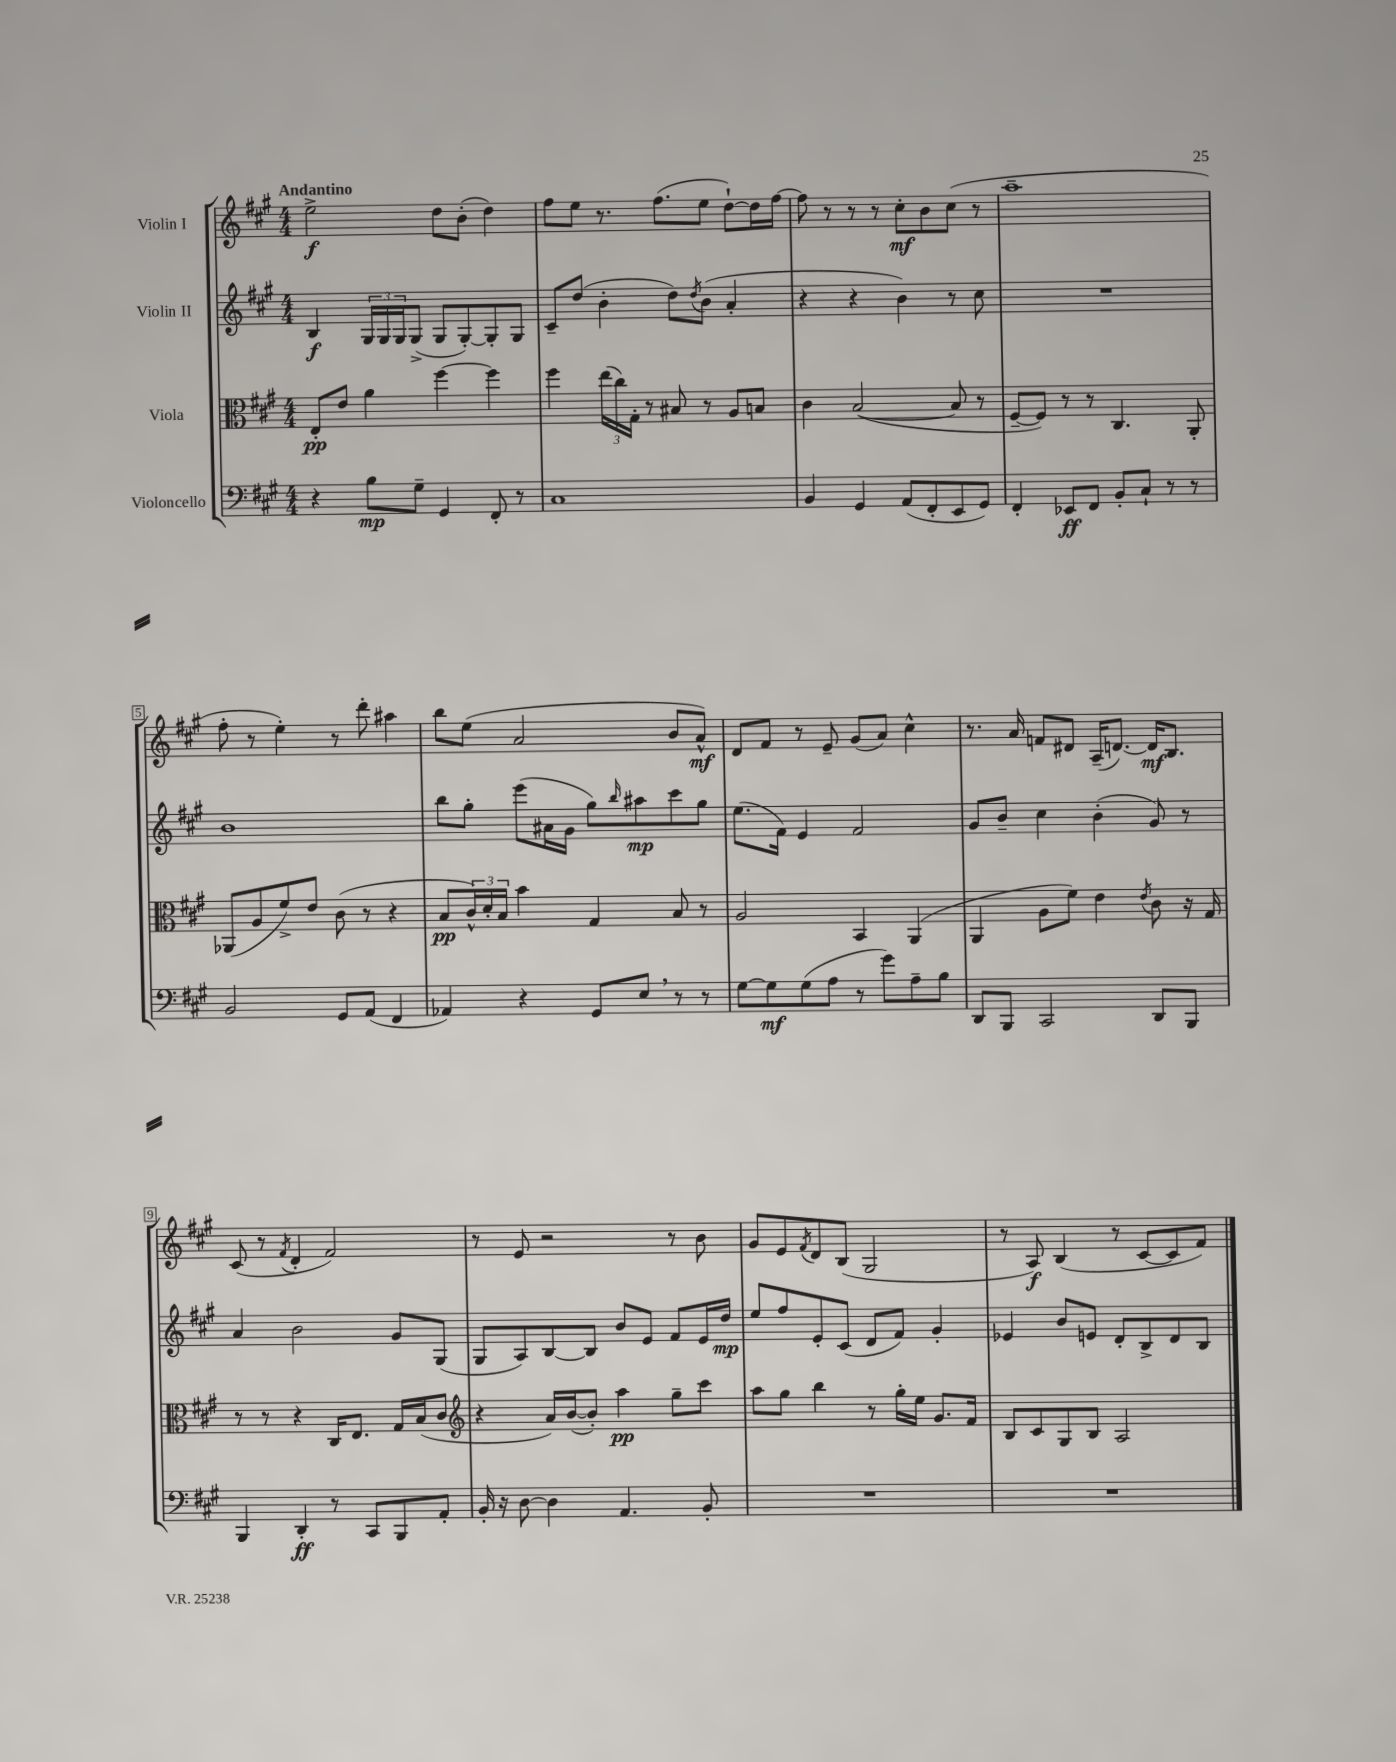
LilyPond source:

<<
\new StaffGroup <<
\new Staff = "s0" \with { instrumentName = "Violin I" } {
    \clef treble \key a \major \numericTimeSignature \time 4/4 \tempo "Andantino"
    e''2->\f d''8 b'8-.( d''4) |
    fis''8 e''8 r8. fis''8.( e''8 d''8~-!) d''16 fis''16~ |
    fis''8 r8 r8 r8 cis''8-.\mf b'8 cis''8( r8 |
    a''1-- |
    fis''8-. r8 e''4-.) r8 d'''8-. ais''4 |
    b''8 e''8( a'2 b'8 a'8-^\mf) |
    d'8 fis'8 r8 e'8-- gis'8( a'8) cis''4-^ |
    r8. a'16 f'8 dis'8 a16--( d'8.~) d'16\mf b8. |
    cis'8( r8 \acciaccatura { fis'8 } d'4-. fis'2) |
    r8 e'8 r2 r8 b'8 |
    gis'8 e'8 \acciaccatura { fis'8 } d'8 b8( gis2 |
    r8 a8\f) b4( r8 cis'8~ cis'8 fis'8) \bar "|." |
}
\new Staff = "s1" \with { instrumentName = "Violin II" } {
    \clef treble \key a \major \numericTimeSignature \time 4/4
    b4\f \tuplet 3/2 { gis16 gis16 gis16 } gis8->( gis8 gis8~-.) gis8-. gis8 |
    cis'8-- d''8( b'4-. d''8) \acciaccatura { d''8 } b'8( a'4-. |
    r4 r4 b'4) r8 cis''8 |
    R1 |
    b'1 |
    b''8 gis''8-. e'''8( ais'16 gis'16 gis''8) \grace { b''16 } ais''8\mp cis'''8 gis''8 |
    e''8.( fis'16) e'4 fis'2 |
    gis'8 b'8-- cis''4 b'4-.( gis'8) r8 |
    a'4 b'2 gis'8 gis8( |
    gis8 a8) b8~ b8 b'8 e'8 fis'8 e'16 d''16\mp |
    e''8 fis''8 e'8-. cis'8( d'8 fis'8) gis'4-. |
    ees'4 b'8 e'8 d'8-. b8-> d'8 b8 \bar "|." |
}
\new Staff = "s2" \with { instrumentName = "Viola" } {
    \clef alto \key a \major \numericTimeSignature \time 4/4
    e8-.\pp e'8 a'4 fis''4~ fis''4 |
    fis''4 \tuplet 3/2 { e''16( cis''16) gis16-. } r8 bis8 r8 a8 b8 |
    cis'4 b2~( b8 r8 |
    fis8~-- fis8) r8 r8 cis4. a,8-. |
    aes,8( a8 fis'8->) e'8 cis'8( r8 r4 |
    b8\pp \tuplet 3/2 { cis'16-^) d'16-. b16 } b'4 gis4 b8 r8 |
    a2 b,4 a,4( |
    a,4 a8 fis'8) e'4 \acciaccatura { e'8 } cis'8 r16 gis16 |
    r8 r8 r4 cis16 e8. gis16 b16( cis'8 |
    \clef treble r4 a'16) b'16~( b'8-.) a''4\pp gis''8-- cis'''8 |
    a''8 gis''8 b''4 r8 gis''16-. e''16 gis'8. fis'16 |
    b8 cis'8 gis8 b8 a2 \bar "|." |
}
\new Staff = "s3" \with { instrumentName = "Violoncello" } {
    \clef bass \key a \major \numericTimeSignature \time 4/4
    r4 b8\mp gis8-- gis,4 fis,8-. r8 |
    cis1 |
    b,4 gis,4 a,8( fis,8-. e,8 gis,8) |
    fis,4-. ees,8\ff fis,8 b,8-. cis8-! r8 r8 |
    b,2 gis,8 a,8( fis,4 |
    aes,4) r4 gis,8 e8 \breathe r8 r8 |
    gis8~ gis8\mf gis8( a8 r8 gis'8) a8-- b8 |
    d,8 b,,8 cis,2 d,8 b,,8 |
    b,,4 d,4-.\ff r8 cis,8 b,,8 a,8-. |
    b,16-. r16 d8~ d4 a,4. b,8-. |
    R1 |
    R1 \bar "|." |
}
>>
>>
\layout { \context { \Score \override BarNumber.stencil = #(make-stencil-boxer 0.1 0.3 ly:text-interface::print) } }
